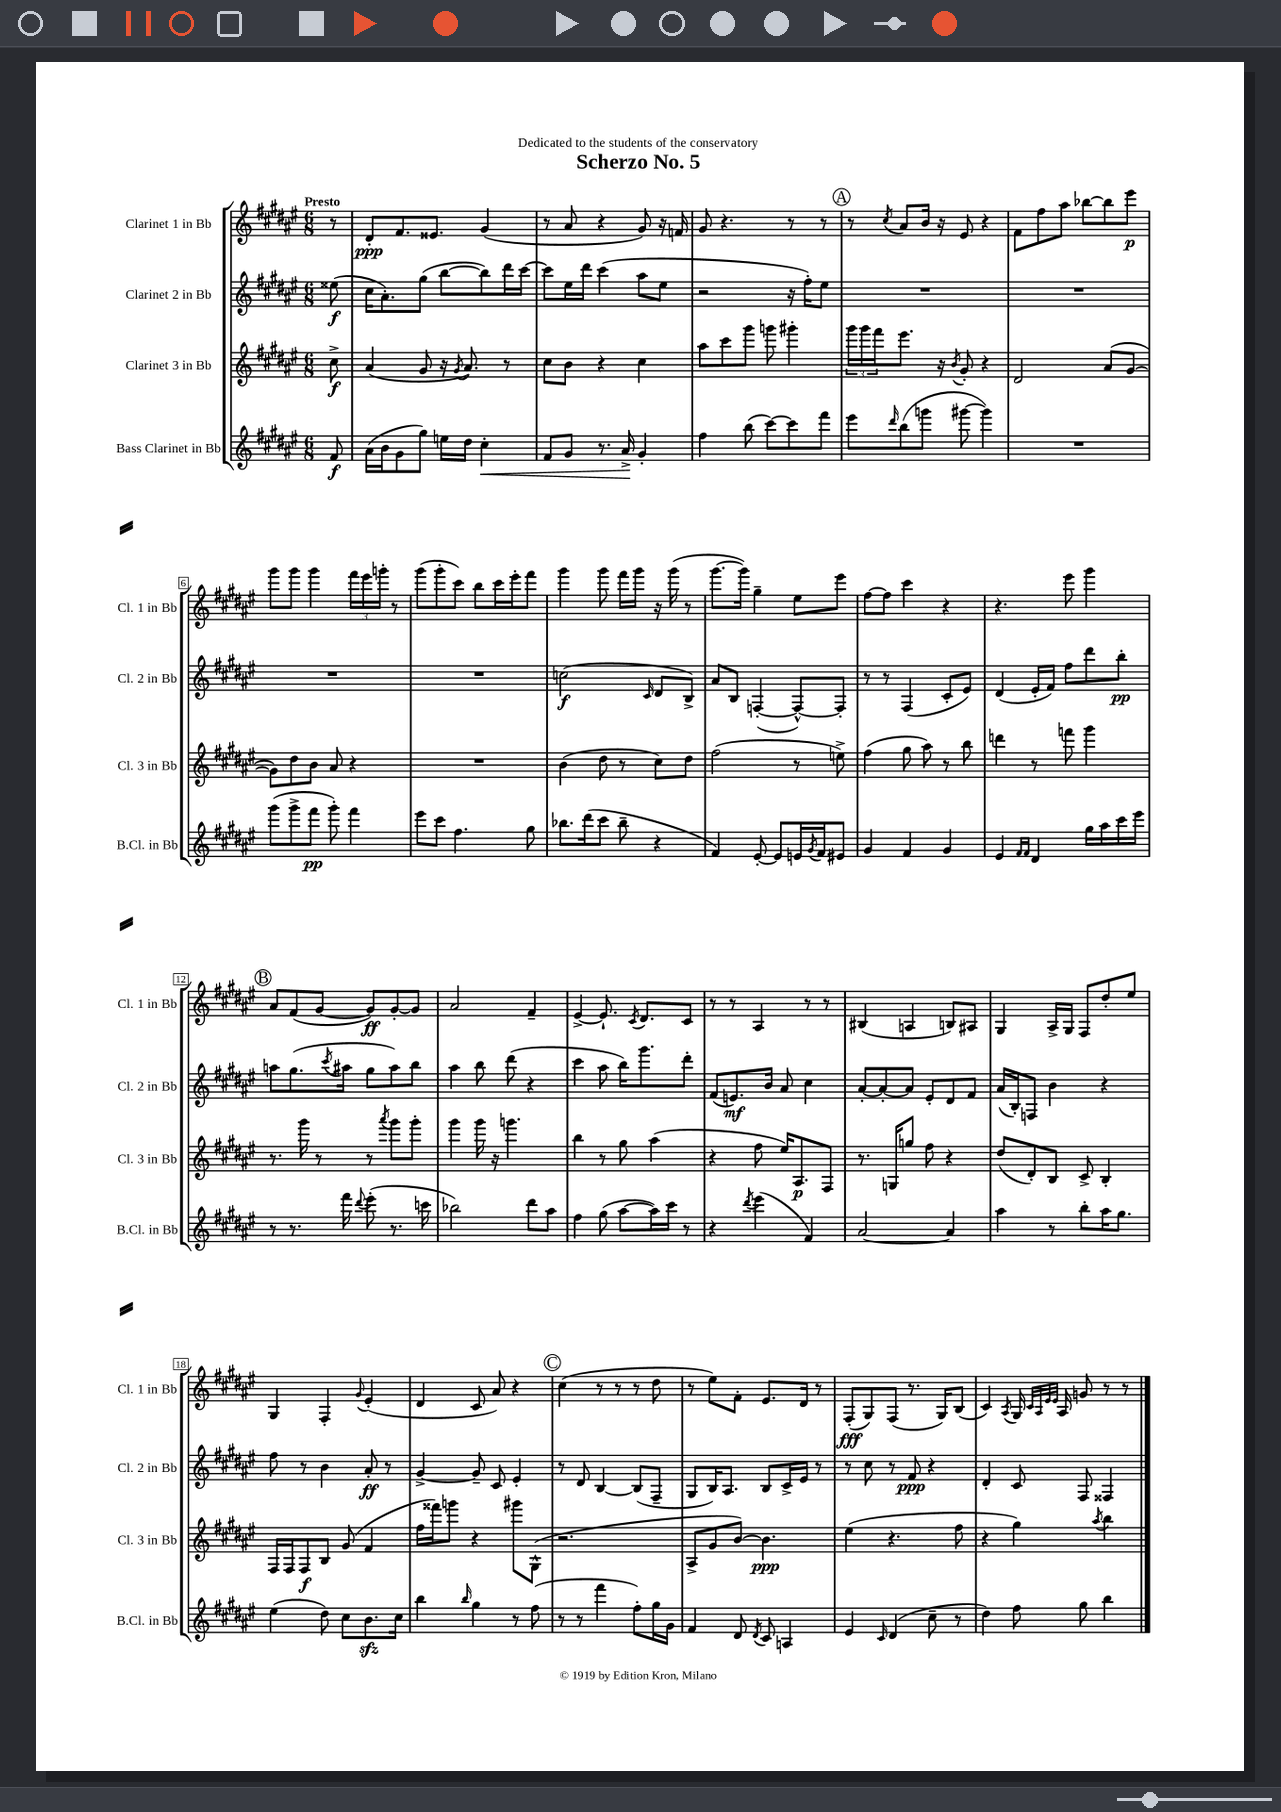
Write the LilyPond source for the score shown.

\header { title = "Scherzo No. 5" dedication = "Dedicated to the students of the conservatory" }
<<
\new StaffGroup <<
\new Staff = "s0" \with { instrumentName = "Clarinet 1 in Bb" shortInstrumentName = "Cl. 1 in Bb" } {
    \clef treble \key fis \major \numericTimeSignature \time 6/8 \partial 8 \tempo "Presto"
    r8 |
    dis'8-.\ppp fis'8. eisis'8. gis'4( |
    r8 ais'8 r4 gis'8) r16 f'16 |
    gis'8 r4. r8 r8 |
    \mark \markup { \circle "A" } r8 \acciaccatura { cis''8 } ais'8 b'16 r16 eis'8 r4 |
    fis'8 fis''8 ais''8 bes''8~ bes''8 eis'''8\p |
    gis'''8 gis'''8 gis'''4 \tuplet 3/2 { fis'''16 eis'''16 g'''16-. } r8 |
    gis'''8( gis'''8-. cis'''8) b''8 cis'''16 eis'''16-. fis'''8 |
    gis'''4 gis'''8 fis'''16 gis'''16 r16 gis'''16( r8 |
    gis'''8.~ gis'''16) gis''4-- eis''8 eis'''8 |
    fis''8~ fis''8 cis'''4 r4 |
    r4. eis'''8 gis'''4 |
    \mark \markup { \circle "B" } ais'8 fis'8( gis'8~ gis'8\ff) gis'8~-. gis'8 |
    ais'2 fis'4-- |
    eis'4~-> eis'8.-! \acciaccatura { cis'8 } dis'8. cis'8 |
    r8 r8 ais4 r8 r8 |
    bis4( a4 b8) ais8 |
    gis4 ais16-> gis16 fis8 dis''8-. eis''8 |
    gis4 fis4-. \appoggiatura { gis'8 } eis'4-.( |
    dis'4 cis'8 ais'8) r4 |
    \mark \markup { \circle "C" } cis''4( r8 r8 r8 dis''8 |
    r8 eis''8) fis'8-. eis'8. dis'16 r8 |
    fis8-.\fff( gis8) fis8( r8. gis16) b8( |
    cis'4) \acciaccatura { ais8 } gis16 \grace { cis'32 ais32 eis'32 eis'32 } ais16 g'8 r8 r8 \bar "|." |
}
\new Staff = "s1" \with { instrumentName = "Clarinet 2 in Bb" shortInstrumentName = "Cl. 2 in Bb" } {
    \clef treble \key fis \major \numericTimeSignature \time 6/8 \partial 8
    eisis''8\f( |
    cis''16 ais'8.-.) gis''8( b''8~ b''8) dis'''16 cis'''16~ |
    cis'''8 eis''16 dis'''16 cis'''4( ais''8 eis''8 |
    r2 r16 fis''16-.) eis''8 |
    \mark \markup { \circle "A" } R2. |
    R2. |
    R2. |
    R2. |
    c''2\f( \grace { cis'16 } dis'8 b8->) |
    ais'8 b8 f4~-.( f8~-^) f8-. |
    r8 r8 fis4( cis'8-. eis'8) |
    dis'4( eis'16-. fis'16) fis''8 dis'''8 b''8-.\pp |
    \mark \markup { \circle "B" } a''8 gis''8.( \acciaccatura { cis'''8 } ais''16 gis''8 ais''8) b''8 |
    ais''4 b''8 dis'''8( r4 |
    cis'''4 ais''8 b''16) gis'''8. dis'''8-. |
    fis'8( e'8.\mf) b'16 ais'8 cis''4 |
    ais'8~-. ais'8~-. ais'8 eis'8-. dis'8 fis'8 |
    ais'16( b16-.) f8 b'4 r4 |
    fis''8 r8 b'4 ais'8-.\ff r8 |
    gis'4~-> gis'8-- cis'8 eis'4-. |
    \mark \markup { \circle "C" } r8 dis'8 b4~ b8( fis8-- |
    gis8 b16) ais8. b8 cis'16-> eis'16 r8 |
    r8 cis''8 r8 fis'8\ppp r4 |
    dis'4-. cis'8 fis8 fisis4 \bar "|." |
}
\new Staff = "s2" \with { instrumentName = "Clarinet 3 in Bb" shortInstrumentName = "Cl. 3 in Bb" } {
    \clef treble \key fis \major \numericTimeSignature \time 6/8 \partial 8
    cis''8->\f |
    ais'4( gis'8 r16 \acciaccatura { gis'8 } ais'8.) r8 |
    cis''8 b'8 r4 cis''4 |
    ais''8 cis'''8 gis'''8 g'''8 gis'''4-. |
    \mark \markup { \circle "A" } \tuplet 3/2 { gis'''16 gis'''16 fis'''16 } eis'''8. r16 \acciaccatura { b'8 } gis'8-. r4 |
    dis'2 ais'8( gis'8~ |
    gis'8) dis''8 b'8 ais'8 r4 |
    R2. |
    b'4( dis''8 r8 cis''8) dis''8 |
    fis''2( r8 e''8->) |
    fis''4( gis''8 ais''8) r8 b''8 |
    d'''4 r8 f'''8 gis'''4 |
    \mark \markup { \circle "B" } r8. gis'''16 r8 r8 \acciaccatura { ais'''8 } gis'''8 gis'''8-. |
    gis'''4 gis'''16 r16 g'''4. |
    b''4 r8 gis''8 ais''4( |
    r4 fis''8 eis''16) ais8.\p fis8 |
    r8. g16 g''8 fis''8 r4 |
    dis''8( dis'8-.) b8 cis'8-> b4-. |
    fis16 fis16 fis8\f b8 gis'8( fis'4 |
    fis''16 fisis'''16) g'''8 r4 gis'''8 gis8-^( |
    \mark \markup { \circle "C" } r2. |
    ais8-> gis'8 b'8~) b'4.\ppp |
    eis''4( r4. fis''8 |
    r4 gis''4) \acciaccatura { ais''8 } b''4 \bar "|." |
}
\new Staff = "s3" \with { instrumentName = "Bass Clarinet in Bb" shortInstrumentName = "B.Cl. in Bb" } {
    \clef treble \key fis \major \numericTimeSignature \time 6/8 \partial 8
    fis'8\f |
    ais'16( b'16 gis'8 gis''8) e''16 dis''16 cis''4-.\< |
    fis'8 gis'8 r8. ais'16->\! gis'4-. |
    fis''4 b''8( cis'''8~) cis'''8 fis'''8 |
    \mark \markup { \circle "A" } eis'''8 \grace { dis'''16 } b''8( g'''8 gis'''8~ gis'''4) |
    R2. |
    gis'''8( gis'''8-> fis'''8\pp gis'''8-.) fis'''4 |
    eis'''8 cis'''8 fis''4. gis''8 |
    bes''8. dis'''16( cis'''8 bes''8-- r4 |
    fis'4) eis'8~-. eis'8 e'16 \acciaccatura { gis'8 } fis'16 eis'8 |
    gis'4 fis'4 gis'4 |
    eis'4 \grace { fis'16 fis'16 } dis'4 gis''16 ais''16 cis'''16 eis'''16 |
    \mark \markup { \circle "B" } r8 r8. fis'''16 \appoggiatura { dis'''8 } eis'''8-.( r8. c'''16 |
    bes''2) dis'''8 ais''8 |
    fis''4 gis''8( ais''8~ ais''16) cis'''16 r8 |
    r4 \acciaccatura { dis'''8 } eis'''4( fis'4) |
    ais'2~ ais'4 |
    ais''4 r8 b''8-. ais''16 gis''8. |
    eis''4( dis''8) cis''8 b'8.\sfz cis''16 |
    b''4 \grace { b''16 } gis''4 r8 fis''8( |
    \mark \markup { \circle "C" } r8 r8 fis'''4 fis''8-.) gis''16 gis'16 |
    fis'4 dis'8 \acciaccatura { dis'8 } cis'8 a4 |
    eis'4 \grace { cis'16 } dis'4( cis''8-- r8 |
    dis''4) fis''8 gis''8 b''4 \bar "|." |
}
>>
>>
\layout { \context { \Score \override BarNumber.stencil = #(make-stencil-boxer 0.1 0.3 ly:text-interface::print) } }
